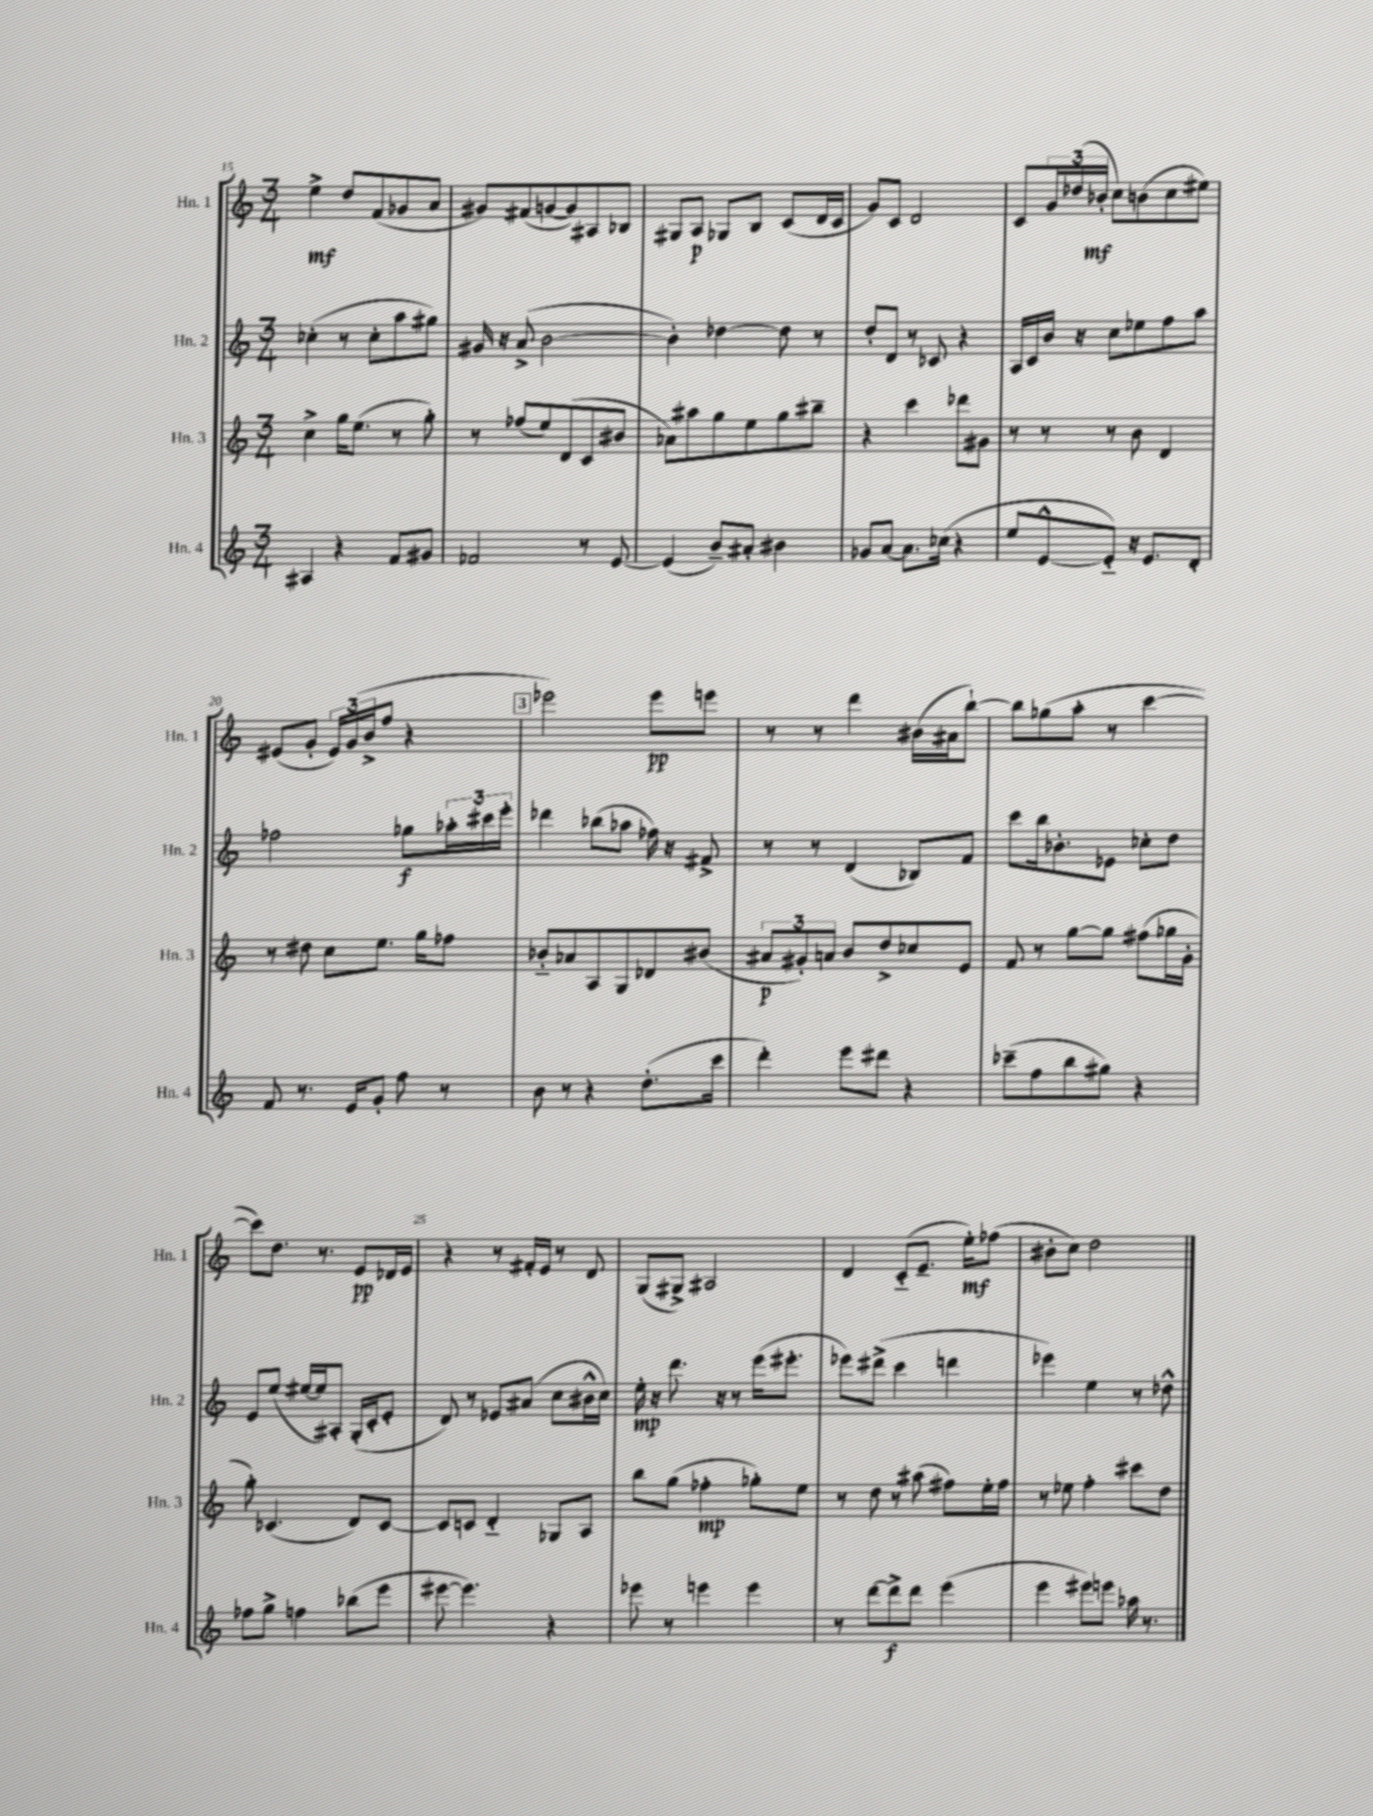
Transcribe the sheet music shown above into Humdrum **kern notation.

**kern	**dynam	**kern	**dynam	**kern	**dynam	**kern	**dynam
*part4	*part4	*part3	*part3	*part2	*part2	*part1	*part1
*staff4	*staff4	*staff3	*staff3	*staff2	*staff2	*staff1	*staff1
*I"Hn. 4	*	*I"Hn. 3	*	*I"Hn. 2	*	*I"Hn. 1	*
*I'Hn. 4	*	*I'Hn. 3	*	*I'Hn. 2	*	*I'Hn. 1	*
*clefG2	*	*clefG2	*	*clefG2	*	*clefG2	*
*k[]	*	*k[]	*	*k[]	*	*k[]	*
*M3/4	*	*M3/4	*	*M3/4	*	*M3/4	*
=15	=15	=15	=15	=15	=15	=15	=15
4A#X/	.	4cc^\	.	(4cc-X'\	.	4ee^\	mf
4r	.	16gg\KL	.	8r	.	8dd/L	.
.	.	(8.ee\J	.	.	.	.	.
.	.	.	.	8cc-'\L	.	(8f/	.
8f/L	.	8r	.	8aa\	.	8g-X/	.
8g#X/J	.	8gg'\)	.	8gg#X\J)	.	8a/J	.
=16	=16	=16	=16	=16	=16	=16	=16
2f-X/	.	8r	.	16g#X/	.	8g#X/L)	.
.	.	.	.	16r	.	.	.
.	.	(8ff-X/L	.	(8a^/	.	(8f#X/	.
.	.	8ee/)	.	[2b\	.	[8gn/	.
.	.	(8d/	.	.	.	8g/])	.
8r	.	8c/	.	.	.	8A#X/	.
[8e/	.	8b#X/J	.	.	.	8B-X/J	.
=17	=17	=17	=17	=17	=17	=17	=17
(4e/]	.	8a-X\L)	.	4b'\])	.	8G#X/L	.
.	.	8aa#X\	.	.	.	8A/J	p
8b~/L)	.	8gg\	.	[4dd-X\	.	8G-X/L	.
8a#X'/J	.	8ee\	.	.	.	8B/J	.
4b#X\	.	8gg\	.	8dd-\]	.	(8c/L	.
.	.	8bb#X~\J	.	8r	.	16d/L	.
.	.	.	.	.	.	16c/JJ	.
=18	=18	=18	=18	=18	=18	=18	=18
8g-X/L	.	4r	.	8dd'/L	.	8g/L)	.
[8a/J	.	.	.	8d/J	.	8c/J	.
8.a\L]	.	4ccc\	.	8r	.	2d/	.
.	.	.	.	8c-X/	.	.	.
(16cc-X\Jk	.	.	.	.	.	.	.
4r	.	8ddd-X\L	.	4r	.	.	.
.	.	8g#X\J	.	.	.	.	.
=19	=19	=19	=19	=19	=19	=19	=19
8ee/L	.	8r	.	16A/LL	.	8c/L	.
.	.	.	.	16c/	.	.	.
[8e^^/	.	8r	.	16b/JJ	.	24g/L	.
.	.	.	.	.	.	(24dd-X/	.
.	.	.	.	16r	.	.	.
.	.	.	.	.	.	24b-X'/JJ	mf
8e/J])	.	8r	.	8cc\L	.	8cc\L)	.
16r	.	8b\	.	8ee-X\	.	(8bn\	.
8.e/L	.	.	.	.	.	.	.
.	.	4d/	.	8ff\	.	8cc\	.
8d'/J	.	.	.	8aa\J	.	8ee#X\J)	.
!!LO:LB:g=z
=20	=20	=20	=20	=20	=20	=20	=20
8f/	.	8r	.	2ff-X\	.	(8e#X/L	.
8.r	.	8dd#X\	.	.	.	8g'/J	.
.	.	8cc\L	.	.	.	24e#/LL)	.
.	.	.	.	.	.	(24g/	.
16e/KL	.	.	.	.	.	.	.
.	.	.	.	.	.	24b^/J	.
8g'/J	.	8.ee\J	.	.	.	8ff/J	.
8ff\	.	.	.	8gg-X\L	f	4r	.
.	.	16gg\KL	.	.	.	.	.
8r	.	8ff-X\J	.	24aa-X'\L	.	.	.
.	.	.	.	24ccc#X\	.	.	.
.	.	.	.	24eee'\JJ	.	.	.
!!LO:REH:place=s1:t=3
=21	=21	=21	=21	=21	=21	=21	=21
8b\	.	8b-X/L	.	4ddd-X\	.	2eee-X\)	.
8r	.	8a-X/	.	.	.	.	.
4r	.	8A/	.	(8bb-X\L	.	.	.
.	.	8G/	.	8aa-X\J	.	.	.
(8.dd'\L	.	8d-X/	.	16ff-X\)	.	8eee-\L	pp
.	.	.	.	16r	.	.	.
.	.	(8b#X/J	.	8f#X^/	.	8eeen\J	.
16ccc\Jk	.	.	.	.	.	.	.
=22	=22	=22	=22	=22	=22	=22	=22
4ddd'\)	.	12a#X/L	p	8r	.	8r	.
.	.	12g#X'/)	.	.	.	.	.
.	.	.	.	8r	.	8r	.
.	.	12an/J	.	.	.	.	.
8eee\L	.	8b/L	.	(4d/	.	4ddd\	.
8ddd#X\J	.	8dd^/	.	.	.	.	.
4r	.	8cc-X/	.	8B-X/L)	.	(16b#X\LL	.
.	.	.	.	.	.	16a#X\J	.
.	.	8e/J	.	8f/J	.	[8bb`\J)	.
=23	=23	=23	=23	=23	=23	=23	=23
(8ccc-X~\L	.	8f/	.	8ccc\L	.	8bb\L]	.
8ff\	.	8r	.	16bb\k	.	(8gg-X\	.
.	.	.	.	8.b-X'\	.	.	.
8bb\	.	[8gg\L	.	.	.	8aa'\J	.
8gg#X\J)	.	8gg\J]	.	8e-X\J	.	8r	.
4r	.	(8ff#X\L	.	8cc-X'\L	.	[4ccc\	.
.	.	16gg-X\L	.	8dd\J	.	.	.
.	.	16g'\JJ	.	.	.	.	.
!!LO:LB:g=z
=24	=24	=24	=24	=24	=24	=24	=24
8ff-X\L	.	8gg'\)	.	8e/L	.	8ccc\L])	.
8gg^\J	.	(4.c-X/	.	(8ee/J	.	8.dd\J	.
4ffn\	.	.	.	[16ee#X/LL	.	.	.
.	.	.	.	16ee#/J])	.	8.r	.
.	.	.	.	8A#X'/J	.	.	.
(8bb-X\L	.	8d/L)	.	(16G'/LL	.	8e/L	pp
.	.	.	.	16c'/J	.	.	.
8eee\J	.	[8c-/J	.	8e'/J	.	16d-X/L	.
.	.	.	.	.	.	16e/JJ	.
=25	=25	=25	=25	=25	=25	=25	=25
[8eee#X\	.	8c-/L]	.	8d/)	.	4r	.
4.eee#\])	.	8cn/J	.	8r	.	.	.
.	.	4d/	.	8e-X/L	.	8r	.
.	.	.	.	(8a#X/J	.	16f#X'/LL	.
.	.	.	.	.	.	16e/JJ	.
4r	.	8G-X/L	.	8cc\L	.	8r	.
.	.	8A/J	.	16b#X^^\L	.	8d/	.
.	.	.	.	16cc\JJ)	.	.	.
=26	=26	=26	=26	=26	=26	=26	=26
8eee-X\	.	8bb\L	.	16ee'\	mp	(8G/L	.
.	.	.	.	16r	.	.	.
8r	.	(8gg\J	.	8.ddd\	.	8G#X^/J)	.
4eeen\	.	4ff-X'\	mp	.	.	2A#X/	.
.	.	.	.	16r	.	.	.
.	.	.	.	8r	.	.	.
4eee\	.	8gg-X'\L)	.	(16eee\KL	.	.	.
.	.	.	.	8.eee#X'\J	.	.	.
.	.	8ee\J	.	.	.	.	.
=27	=27	=27	=27	=27	=27	=27	=27
8r	.	8r	.	8eee-X\L)	.	4d/	.
[8ddd\L	.	8dd\	.	(8ddd#X^\J	.	.	.
8ddd^\]	f	8r	.	4ccc\	.	(8c/L	.
8ddd\J	.	(8aa#X\	.	.	.	8.e~/J	.
(4eee\	.	8ff#X\L)	.	4dddn\	.	.	.
.	.	.	.	.	.	16ee'\KL)	mf
.	.	16ee'\L	.	.	.	(8ff-X\J	.
.	.	16ff#\JJ	.	.	.	.	.
=28	=28	=28	=28	=28	=28	=28	=28
4eee\	.	8r	.	4eee-X\)	.	8b#X'\L	.
.	.	8ee-X\	.	.	.	8cc\J)	.
8eee#X\L)	.	4ff'\	.	4ee\	.	2dd\	.
8eeen\J	.	.	.	.	.	.	.
16aa-X\	.	8ccc#X\L	.	8r	.	.	.
8.r	.	.	.	.	.	.	.
.	.	8dd\J	.	8dd-X^^\	.	.	.
==	==	==	==	==	==	==	==
*-	*-	*-	*-	*-	*-	*-	*-
